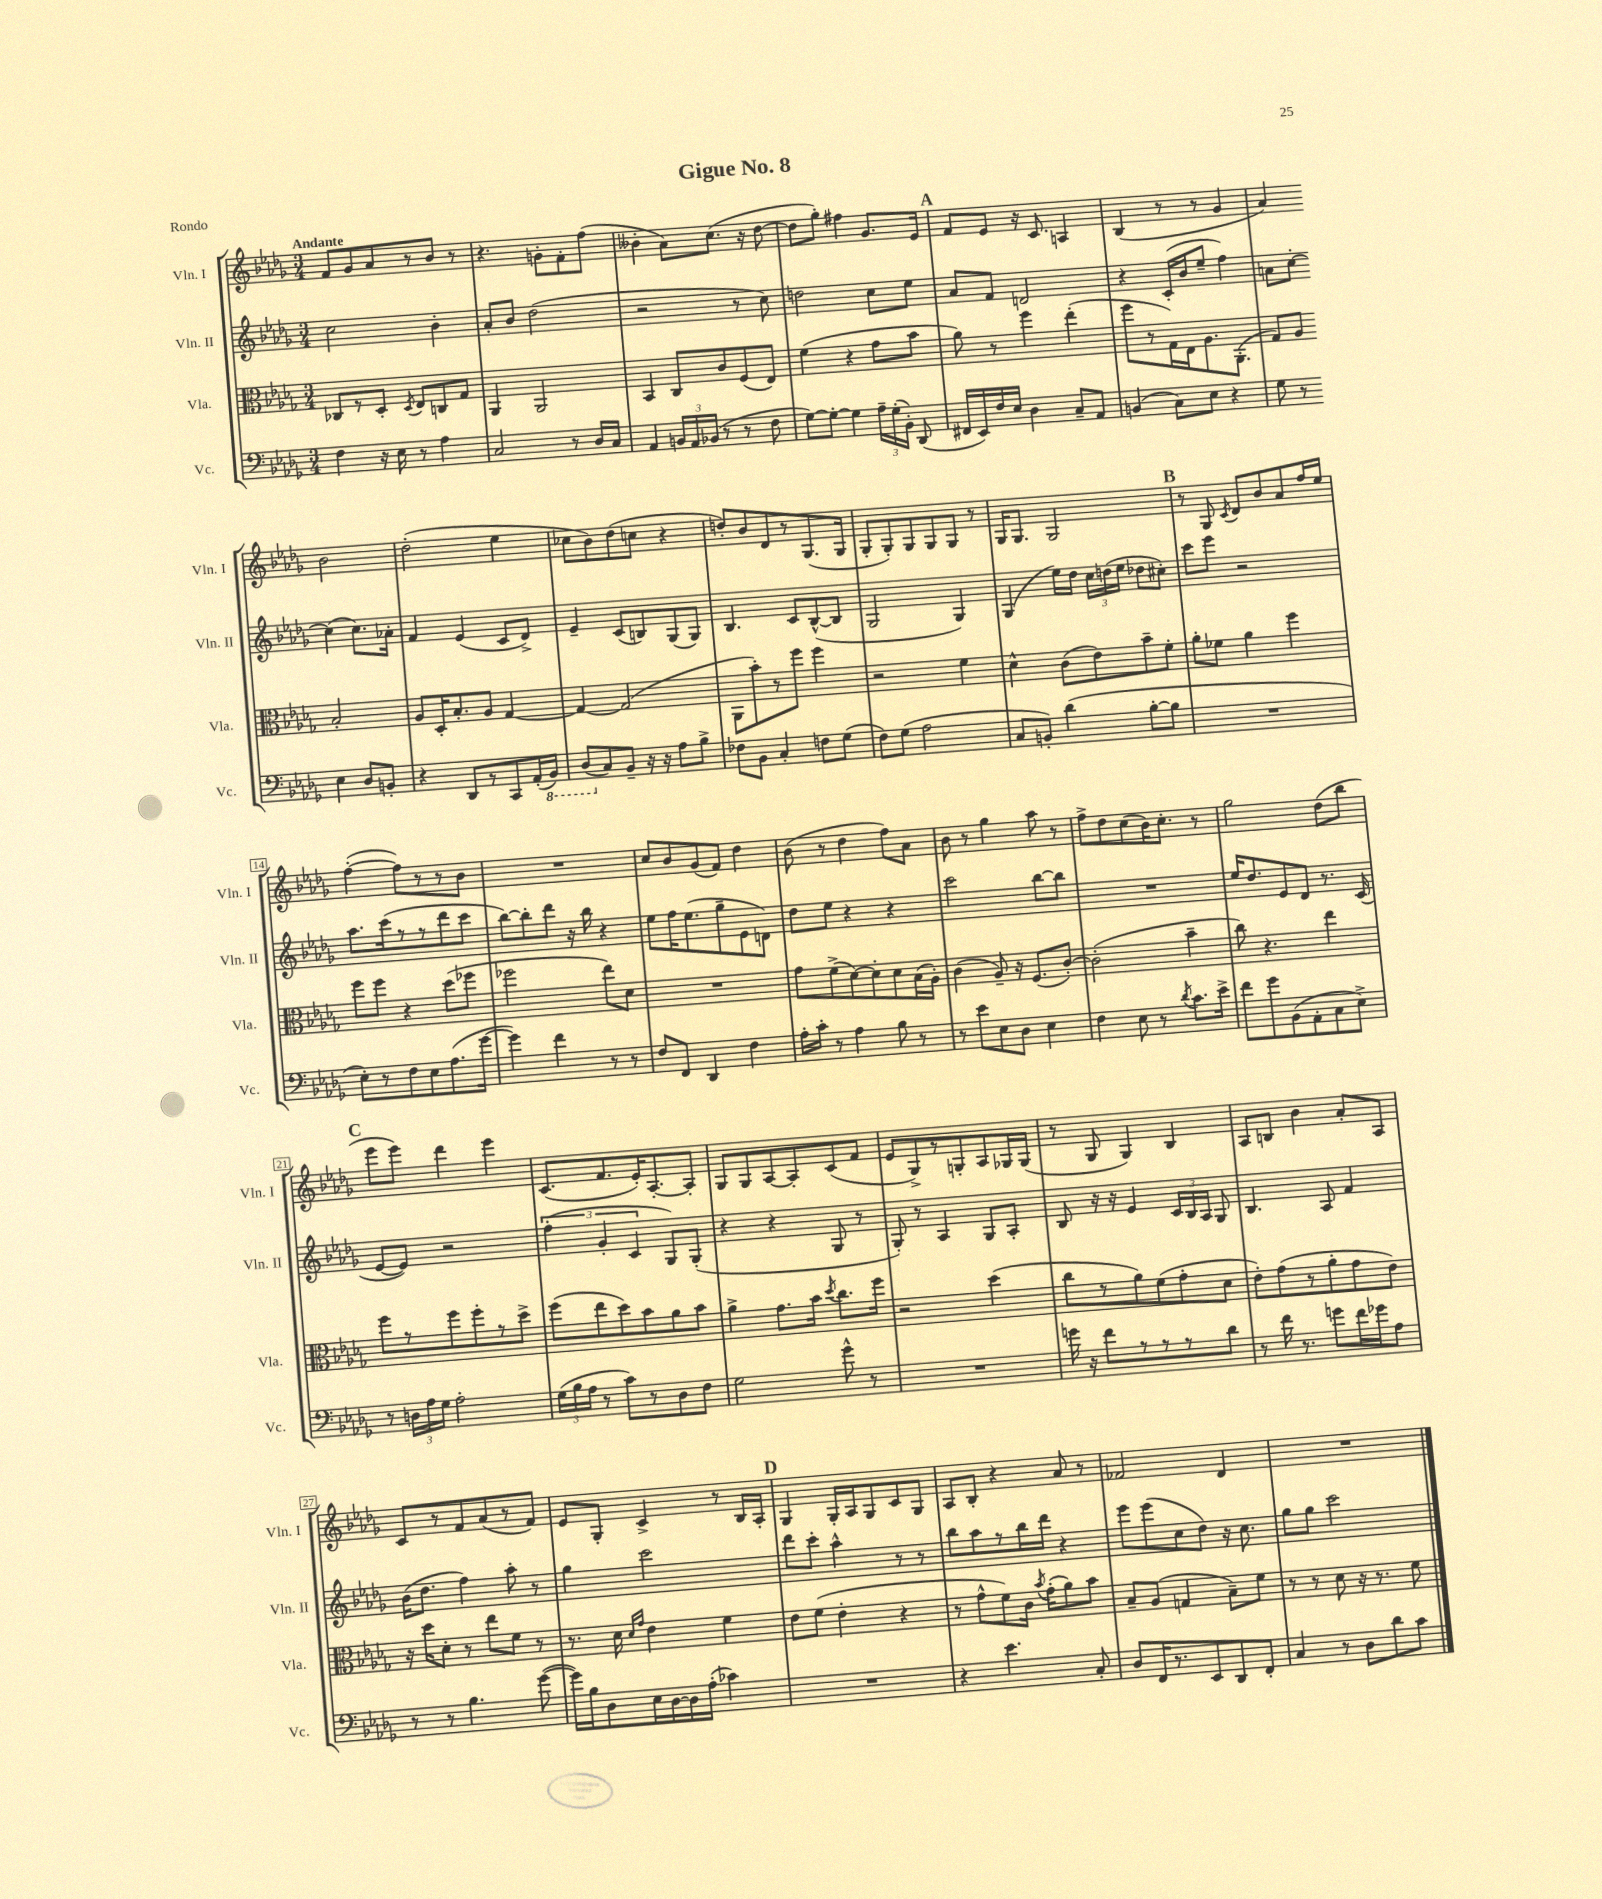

**kern	**kern	**kern	**kern
*part4	*part3	*part2	*part1
*staff4	*staff3	*staff2	*staff1
*I"Vc.	*I"Vla.	*I"Vln. II	*I"Vln. I
*I'Vc.	*I'Vla.	*I'Vln. II	*I'Vln. I
*clefF4	*clefC3	*clefG2	*clefG2
*k[b-e-a-d-g-]	*k[b-e-a-d-g-]	*k[b-e-a-d-g-]	*k[b-e-a-d-g-]
*M3/4	*M3/4	*M3/4	*M3/4
=1	=1	=1	=1
!	!	!	!LO:TX:a:B:t=Andante
4F\	8C-X/L	2cc\	8f/L
.	8r	.	8g-/
16r	8D-'/J	.	8a-/
16E-\	.	.	.
.	8qD-/	.	.
8r	8E-/L	.	8r
4A-\	8Cn/	4b-'\	8b-/J
.	8G-/J	.	8r
=2	=2	=2	=2
2C/	4AA-/	8a-'/L	4.r
.	.	8b-/J	.
.	2AA-/	(2dd-\	.
.	.	.	8gn'\L
8r	.	.	8f'\
16D-/LL	.	.	(8ff\J
16C/JJ	.	.	.
=3	=3	=3	=3
4AA-/	4BB-/	2r	4b--X'\
24BBn/LL	8C/L	.	8a-\L)
24AA-/	.	.	.
(24BB-X/JJ	.	.	.
8r	8c/	.	(8.cc\J
8r	(8F/	8r	.
.	.	.	16r
8F\	8E-/J)	8cc\)	[8dd-\
=4	=4	=4	=4
[8G-\L)	(4f\	2ddn\	8dd-\L]
8G-'\J_	.	.	8gg-'\J)
4G-\]	4r	.	4ff#X\
24A-~\LL	8g-\L	8cc\L	8.g-/L
(24G-'\	.	.	.
24BB-'\JJ)	.	.	.
(8DD-/	8b-\J	8ee-\J	.
.	.	.	16e-/Jk
!!LO:REH:place=s1:t=A
=5	=5	=5	=5
16FF#X/LL	8a-\)	8a-/L	8f/L
16EE-/)	.	.	.
16F/	8r	8f/J	8e-/J
16E-/JJ	.	.	.
4D-\	4ff\	2dn/	16r
.	.	.	8.c/
8C~/L	(4ee-'\	.	4An/
8AA-/J	.	.	.
=6	=6	=6	=6
(4BBn/	8ff\L	4r	(4B-/
.	8r	.	.
8C\L)	16G-\L)	(16c'/LL	8r
.	16E-\J	16b-/J	.
8E-\J	8.A-\	8ee-~/J	8r
4r	.	4ff\)	4g-/
.	(8.AA-'\J	.	.
=7	=7	=7	=7
8G-\	8G-/L)	8an\L	4a-/)
8r	8A-/J	[8cc'\J	.
4E-\	2B-'/	(4cc\]	2b-\
8D-/L	.	8.cc\L)	.
8BBn'/J	.	.	.
.	.	16a-X'\Jk	.
!!LO:LB:g=z
=8	=8	=8	=8
4r	8A-/L	4f/	(2dd-'\
.	16D-'/K	.	.
.	8.B-'/	.	.
8DD-/L	.	(4e-/	.
8r	8A-/J	.	.
8CC/	[4G-/	8c/L	4ee-\
(16AA-'/L	.	8d-^/J)	.
*8ba	*	*	*
16BBB-/JJ)	.	.	.
=9	=9	=9	=9
(8DD-/L	4G-/_	4e-~/	8cc-X\L
*X8ba	*	*	*
8C/)	.	.	8b-\)
8BB-~/J	(2G-/]	(8c/L	(8dd-\
16r	.	8Bn/)	8ccn\J
16r	.	.	.
8A-\L	.	(8G-/	4r
8B-^\J	.	8G-/J)	.
=10	=10	=10	=10
8F-X\L	8AA-\L	4.B-/	8ddn'/L)
8BB-\J	8b-'\)	.	8b-/
4C'/	8r	.	8d-/
.	8ff\J	8c/L	8r
8Fn\L	4ff\	([8B-^^/	(8.G-/
(8G-\J	.	8B-/J]	.
.	.	.	16G-/Jk
=11	=11	=11	=11
8F\L)	2r	2G-/	8G-'/L
(8G-\J	.	.	8G-'/)
2A-\	.	.	8G-/
.	.	.	8G-/
.	4f\	4G-/)	8G-/J
.	.	.	8r
=12	=12	=12	=12
8C/L	4d-^^\	(4G-/	16G-/KL
.	.	.	8.G-/J
8BBn'/J)	.	.	.
(4d-\	(8c\L	16ee-\LL)	2G-/
.	.	16dd-\JJ	.
.	8e-\)	24cc\LL	.
.	.	(24ddn\	.
.	.	24ee-\JJ	.
[8B-'\L	8b-~\	8dd-X\L	.
8B-\J]	8f'\J	8cc#X'\J)	.
!!LO:REH:place=s1:t=B
=13	=13	=13	=13
2.r	8a-'\L	8ccc\L	8r
.	8f-X\J	8eee-\J	8G-/
.	.	.	8qc/
.	4a-\	2r	8d-/L
.	.	.	8b-/
.	4ff\	.	8a-/
.	.	.	16ff/L
.	.	.	16ee-/JJ
!!LO:LB:g=z
=14	=14	=14	=14
8E-'\L)	8ff\L	8.aa-\L	([4ff'\
8r	8ff\J	.	.
.	.	(16ccc\k	.
8F\	4r	8r	8ff\L])
8E-\	.	8r	8r
(8.A-\	(8dd-\L	8ddd-\	8r
.	8ff-X\J	8ccc\J	8b-\J
[16g-\Jk	.	.	.
=15	=15	=15	=15
4g-\])	2ff-X\	[8bb-\L)	2.r
.	.	8bb-'\]	.
4f\	.	8ddd-\J	.
.	.	16r	.
.	.	16bb-\	.
8r	8ee-\L)	4r	.
8r	8d-\J	.	.
=16	=16	=16	=16
8F/L	2.r	8ee-\L	8cc/L
8FF/J	.	16ff\K	8b-/
.	.	(8.ee-\	.
4DD-/	.	.	(8g-/
.	.	8gg-~\	8f/J)
4F\	.	8e-\	4dd-\
.	.	8dn\J)	.
=17	=17	=17	=17
16A-'\LL	8g-\L	8dd-\L	(8b-\
16c'\JJ	.	.	.
8r	(8f^\	8ee-\J	8r
4A-\	[8d-\)	4r	4dd-\
.	8d-'\]	.	.
8B-\	8d-\	4r	8ff\L)
8r	(16B-\L	.	8a-\J
.	16A-'\JJ)	.	.
=18	=18	=18	=18
8r	(4c\	2ccc\	8b-\
8e-\L	.	.	8r
8E-\	8A-~/)	.	4gg-\
8D-\J	16r	.	.
.	(8.F/L	.	.
4E-\	.	[8bb-\L	8aa-\
.	[8c'/J)	8bb-\J]	8r
=19	=19	=19	=19
4F\	(2c'\]	2.r	8ff^\L
.	.	.	8dd-\
8E-\	.	.	(8cc\
8r	.	.	16b-\K)
.	.	.	8.cc'\J
8qd-/	.	.	.
8.c\L	4b-~\	.	.
.	.	.	8r
16e-^\Jk	.	.	.
=20	=20	=20	=20
8f\L	8cc\)	16ee-/KL	2gg-\
.	.	8.dd-/	.
8g-\	4.r	.	.
(8BB-\	.	8e-/	.
8AA-'\	.	8d-/J	.
8C\	4ee-\	8.r	(8dd-\L
8E-^\J)	.	.	8bb-\J
.	.	(16c/	.
!!LO:LB:g=z
!!LO:REH:place=s1:t=C
=21	=21	=21	=21
8r	8ff\L	[8e-/L	8eee-\L
24Dn\LL	8r	8e-/J])	8eee-\J)
24A-\	.	.	.
24G-\JJ	.	.	.
2A-'\	8ff\	2r	4ddd-\
.	8ff'\	.	.
.	8r	.	4eee-\
.	8dd-^\J	.	.
=22	=22	=22	=22
(24G-\LL	(8ff\L	(6ff'\	(8.c/L
24B-\	.	.	.
24A-\JJ	.	.	.
8r	8ee-\	.	.
.	.	6g-'/	.
.	.	.	8.f/
8c\L)	8dd-\)	.	.
.	.	6c/	.
8r	8b-\	.	16e-'/K)
.	.	.	[8.A-'/
8D-\	8a-\	8G-/L)	.
8F\J	8b-\J	(8G-'/J	8A-'/J]
=23	=23	=23	=23
2G-\	4a-^\	4r	8G-/L
.	.	.	8G-/
.	8.g-\L	4r	[8A-/
.	.	.	8A-'/]
.	16b-\Jk	.	.
.	8qdd-/	.	.
8g-^^\	8.cc\L	8G-/	(8c/
8r	.	8r	8f/J
.	16ff\Jk	.	.
=24	=24	=24	=24
2.r	2r	8G-'/)	8e-/L
.	.	8r	8G-^/)
.	.	4A-/	8r
.	.	.	8Gn'/
.	(4dd-\	8G-/L	8A-/
.	.	8A-'/J	16G-X/L
.	.	.	(16G-/JJ
=25	=25	=25	=25
16gn\	8cc\L	8B-/	8r
16r	.	.	.
8f\L	8r	16r	8G-/
.	.	16r	.
8r	8a-\)	4e-/	4G-/)
8r	(8f\	.	.
8r	8g-'\	24c/LL	4B-/
.	.	24B-/	.
.	.	24A-/JJ	.
8d-\J	8d-\J	8G-/	.
=26	=26	=26	=26
8r	8e-'\L)	4.B-/	8A-/L
16f\	(8g-\	.	8Bn/J
8.r	.	.	.
.	8r	.	4b-\
8gn\L	8a-'\	8A-/	.
16f\L	8g-\	4f/	8a-'/L
16g-X\J	.	.	.
8A-\J	8e-\J)	.	8A-/J
!!LO:LB:g=z
=27	=27	=27	=27
8r	16r	(16b-\KL	8c/L
.	16dd-\KL	8.dd-\J	.
8r	8d-'\J	.	8r
4.B-\	8r	4ff\)	8f/
.	8ee-\L	.	(8a-/
.	8f\J	8aa-'\	8r
([8g-\	8r	8r	8f/J)
=28	=28	=28	=28
16g-\LL])	8.r	4gg-\	8e-/L
16B-\J	.	.	.
8D-\	.	.	8G-'/J
.	16d-\	.	.
.	16qqd-/LL	.	.
.	16qqg-/JJ	.	.
16E-\L	4e-\	2ccc\	4c^/
[16D-\	.	.	.
16D-\]	.	.	.
(16A-'\JJ	.	.	.
4c-X\)	4f\	.	8r
.	.	.	16B-/LL
.	.	.	16A-'/JJ
!!LO:REH:place=s1:t=D
=29	=29	=29	=29
2.r	8e-\L	8ddd-\L	4G-/
.	(8f\J	8ccc'\J	.
.	4e-'\	4aa-^^\	16G-'/LL
.	.	.	16A-/J
.	.	.	8G-/
.	4r	8r	8c/
.	.	8r	8G-/J
=30	=30	=30	=30
4r	8r	8bb-\L	8A-/L
.	8g-^^\L	8aa-\	8B-'/J
4.e-\	8f\)	8r	4r
.	16c\Jk	16bb-\L	.
.	8qb-/	.	.
.	(16g-'\KL	16ddd-\JJ	.
.	8a-\)	4r	8a-/
8C'/	8b-\J	.	8r
=31	=31	=31	=31
8D-/L	8B-~/L	8eee-\L	2f-X/
16FF/K	(8A-/J	(8eee-\	.
8.r	.	.	.
.	4Gn/	8cc\	.
8EE-/	.	8dd-\J)	.
8DD-/	8B-~\L)	16r	4d-/
.	.	8.cc\	.
8FF'/J	8f\J	.	.
=32	=32	=32	=32
4C/	8r	8gg-\L	2.r
.	8r	8gg-\J	.
8r	8d-\	2ccc\	.
8D-\L	16r	.	.
.	8.r	.	.
8d-\	.	.	.
8c\J	8f\	.	.
==	==	==	==
*-	*-	*-	*-
